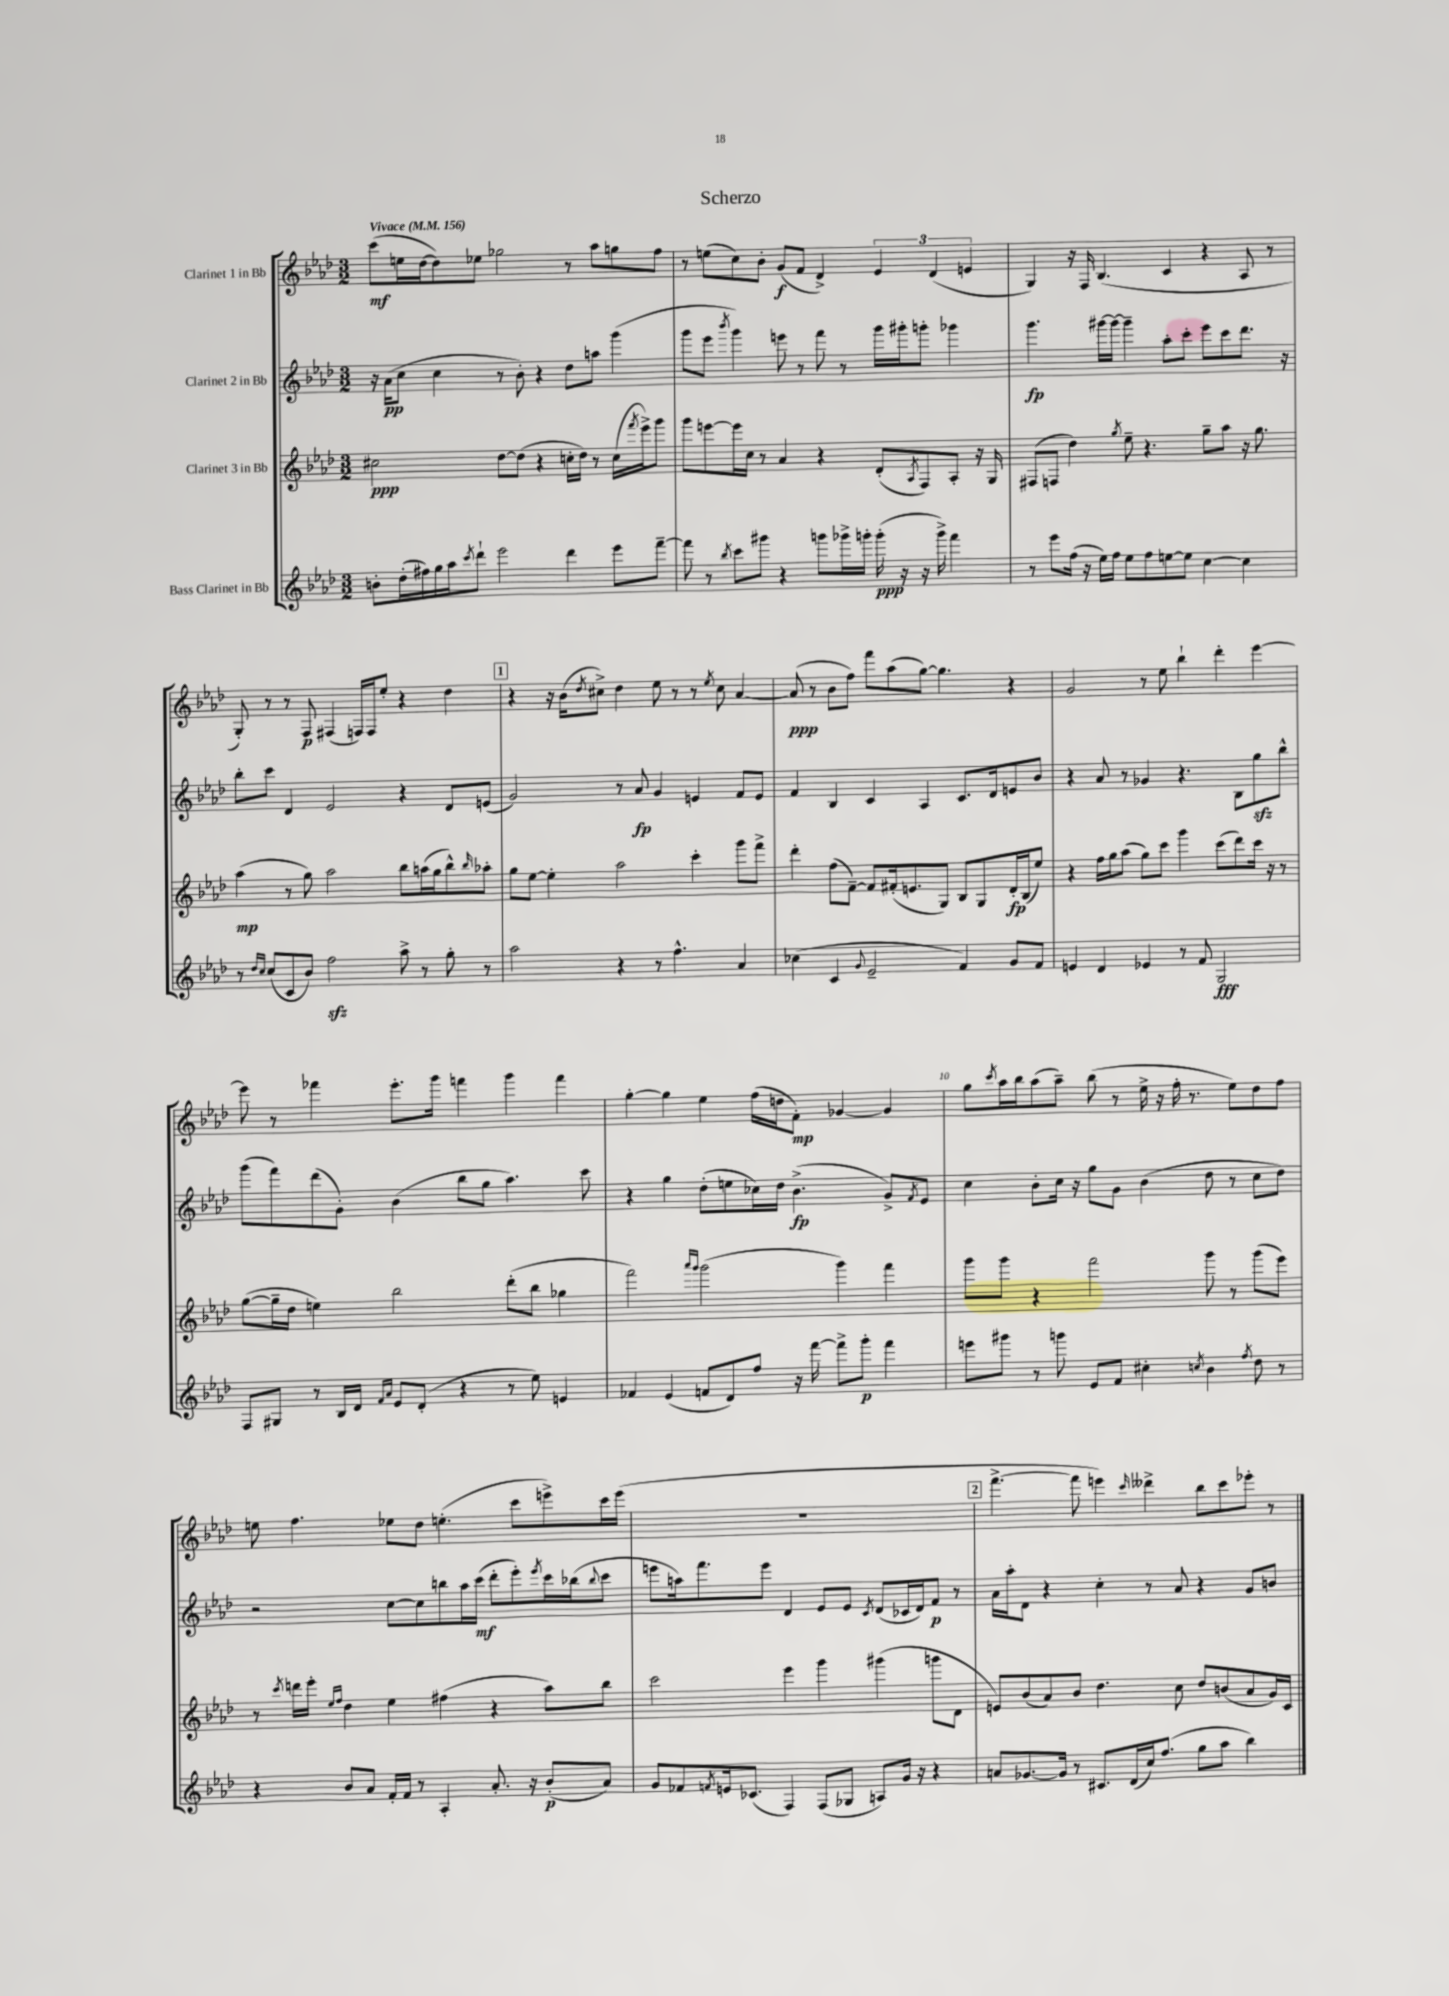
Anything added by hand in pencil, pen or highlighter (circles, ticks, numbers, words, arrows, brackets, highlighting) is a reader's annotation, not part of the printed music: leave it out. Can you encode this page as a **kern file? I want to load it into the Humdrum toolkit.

**kern	**dynam	**kern	**dynam	**kern	**dynam	**kern	**dynam
*part4	*part4	*part3	*part3	*part2	*part2	*part1	*part1
*staff4	*staff4	*staff3	*staff3	*staff2	*staff2	*staff1	*staff1
*I"Bass Clarinet in Bb	*	*I"Clarinet 3 in Bb	*	*I"Clarinet 2 in Bb	*	*I"Clarinet 1 in Bb	*
*clefG2	*	*clefG2	*	*clefG2	*	*clefG2	*
*k[b-e-a-d-]	*	*k[b-e-a-d-]	*	*k[b-e-a-d-]	*	*k[b-e-a-d-]	*
*M3/2	*	*M3/2	*	*M3/2	*	*M3/2	*
*MM156	*	*MM156	*	*MM156	*	*MM156	*
=1	=1	=1	=1	=1	=1	=1	=1
!	!	!	!	!	!	!LO:TX:a:B:t=Vivace	!
8bn'\L	.	2cc#X\	ppp	16r	.	(8ccc\L	mf
.	.	.	.	(16a-\KL	pp	.	.
(16dd-'\L	.	.	.	8cc\J	.	16een\L	.
16ff#X\)	.	.	.	.	.	[16dd-\J	.
16gg\	.	.	.	4cc\	.	8dd-\])	.
16aa-\J	.	.	.	.	.	.	.
8qccc/	.	.	.	.	.	.	.
8ddd-`\J	.	.	.	.	.	8ee-X\J	.
2eee-\	.	[8dd-\L	.	8r	.	2gg-X\	.
.	.	(8dd-\J]	.	8b-'\)	.	.	.
.	.	4r	.	4r	.	.	.
4ddd-\	.	16ccn'\LL	.	8dd-\L	.	8r	.
.	.	16dd-\JJ)	.	.	.	.	.
.	.	8r	.	8aan\J	.	8aa-\L	.
8eee-\L	.	(16cc\LL	.	(4ggg\	.	8ggn\	.
.	.	8qfff/	.	.	.	.	.
.	.	16eee-^\J)	.	.	.	.	.
[8fff~\J	.	8ggg\J	.	.	.	8ff\J	.
=2	=2	=2	=2	=2	=2	=2	=2
8fff\]	.	8ggg\L	.	8ggg\L	.	8r	.
8r	.	[8eeen\	.	8eee-\J	.	(8een\L	.
8qbb-/	.	.	.	8qbbb-/	.	.	.
8ccc\L	.	16eee\L]	.	4ggg\)	.	8cc\)	.
.	.	16cc\JJ	.	.	.	.	.
8ggg#X\J	.	8r	.	.	.	8b-'\J	.
4r	.	4a-/	.	8eeen\	.	(8g/L	f
.	.	.	.	8r	.	8f/J	.
8gggn\L	.	4r	.	8fff\	.	4d-^/)	.
16ggg-X^\L	.	.	.	8r	.	.	.
16gggn'\JJ	.	.	.	.	.	.	.
(16ggg'\	ppp	(8d-'/L	.	16ggg\LL	.	6e-/	.
16r	.	.	.	16ggg#X'\J	.	.	.
.	.	8qA-/	.	.	.	.	.
16r	.	8F/)	.	8gggn'\J	.	.	.
.	.	.	.	.	.	(6d-/	.
16ggg^\)	.	.	.	.	.	.	.
4fff\	.	8A-'/J	.	4ggg-X\	.	.	.
.	.	.	.	.	.	6en/	.
.	.	16r	.	.	.	.	.
.	.	16G/	.	.	.	.	.
=3	=3	=3	=3	=3	=3	=3	=3
8r	.	(8F#X/L	.	4.ggg\	fp	4G/)	.
8eee-\L	.	8Fn/J	.	.	.	.	.
(16ff\Jk	.	4dd-\)	.	.	.	16r	.
16r	.	.	.	.	.	16F/	.
16ee-\LL)	.	.	.	[16ggg#X\LL	.	(4.B-/	.
16ff\JJ	.	.	.	16ggg#\JJ_	.	.	.
.	.	8qgg/	.	.	.	.	.
8ee-\L	.	8ee-~\	.	4ggg#~\]	.	.	.
8ff\	.	4.r	.	.	.	.	.
[8een\	.	.	.	8aa-'\L	.	4c/	.
8ee\J]	.	.	.	8ccc'\J	.	.	.
[4cc\	.	8gg~\L	.	8eee-\L	.	4r	.
.	.	8aa-\J	.	8ccc\	.	.	.
4cc\]	.	16r	.	8.ddd-\J	.	8A-/	.
.	.	8.gg\	.	.	.	.	.
.	.	.	.	.	.	8r	.
.	.	.	.	16r	.	.	.
!!LO:LB:g=z
=4	=4	=4	=4	=4	=4	=4	=4
8r	.	(4aa-\	mp	8bb-'\L	.	8G'/)	.
16qqdd-/LL	.	.	.	.	.	.	.
16qqcc/JJ	.	.	.	.	.	.	.
(8cc/L	.	.	.	8ccc\J	.	8r	.
8c/	.	8r	.	4d-/	.	8r	.
8b-/J)	.	8gg\)	.	.	.	8F/	p
2ffzz\	.	2aa-\	.	2e-/	.	(4F#X/	.
.	.	.	.	.	.	16Fn/LL)	.
.	.	.	.	.	.	16F/J	.
.	.	.	.	.	.	8ee-'/J	.
8aa-^\	.	8bb-\L	.	4r	.	4r	.
8r	.	(16aan\L	.	.	.	.	.
.	.	16gg\J	.	.	.	.	.
8gg'\	.	8bb-^^\)	.	8d-/L	.	4dd-\	.
.	.	16qqbb-/	.	.	.	.	.
8r	.	8aa-X'\J	.	(8en/J	.	.	.
!!LO:REH:place=s1:t=1
=5	=5	=5	=5	=5	=5	=5	=5
2aa-\	.	8gg\L	.	2g/)	.	4r	.
.	.	[8ee-\J	.	.	.	.	.
.	.	4ee-'\]	.	.	.	16r	.
.	.	.	.	.	.	(16b-\KL	.
.	.	.	.	.	.	8qdd-/	.
.	.	.	.	.	.	8cc#X^\J)	.
4r	.	2aa-\	.	8r	.	4dd-\	.
.	.	.	.	8a-/	fp	.	.
8r	.	.	.	4g/	.	8ee-\	.
4.ff^^\	.	.	.	.	.	8r	.
.	.	4ccc'\	.	4en/	.	8r	.
.	.	.	.	.	.	8qee-/	.
.	.	.	.	.	.	8cc#\	.
4a-/	.	8ggg\L	.	8f/L	.	[4a-/	.
.	.	8fff^\J	.	8e/J	.	.	.
=6	=6	=6	=6	=6	=6	=6	=6
(4cc-X\	.	4ddd-'\	.	4f/	.	(8a-/]	ppp
.	.	.	.	.	.	8r	.
4c/	.	(8ff\L	.	4B-/	.	8b-\L	.
.	.	[8f~\J)	.	.	.	8ff\J)	.
8qqg/	.	.	.	.	.	.	.
2e-~/	.	8f/L]	.	4c/	.	8fff\L	.
.	.	(16f#X'/k	.	.	.	(8aa-\	.
.	.	8.en/	.	.	.	.	.
.	.	.	.	4A-/	.	[8gg\J)	.
.	.	8G/J)	.	.	.	4.gg\]	.
4f/)	.	8B-/L	.	8.c/L	.	.	.
.	.	8G/	.	.	.	.	.
.	.	.	.	16d-/k	.	.	.
8g/L	.	16d-'/L	fp	8en/	.	4r	.
.	.	(16B-/J	.	.	.	.	.
8f/J	.	8ee-/J)	.	8b-/J	.	.	.
=7	=7	=7	=7	=7	=7	=7	=7
4en/	.	4r	.	4r	.	2g/	.
4d-/	.	16ff\LL	.	8a-/	.	.	.
.	.	16gg\J	.	.	.	.	.
.	.	(8aa-\J	.	8r	.	.	.
4e-X/	.	8gg\L)	.	4g-X/	.	8r	.
.	.	8ccc\J	.	.	.	8ee-\	.
8r	.	4ggg\	.	4.r	.	4bb-`\	.
8f/	.	.	.	.	.	.	.
2G/	fff	(8ccc\L	.	.	.	4ddd-'\	.
.	.	8ddd-\)	.	8B-\L	.	.	.
.	.	16ccc\Jk	.	8ggzz\	.	[4eee-\	.
.	.	16r	.	.	.	.	.
.	.	8r	.	8bb-^^\J	.	.	.
!!LO:LB:g=z
=8	=8	=8	=8	=8	=8	=8	=8
8F/L	.	([8gg\L	.	(8ggg\L	.	8eee-\]	.
8G#X/J	.	16gg~\L]	.	8fff\)	.	8r	.
.	.	16dd-\JJ	.	.	.	.	.
8r	.	4een\)	.	(8ddd-\	.	4fff-X\	.
16B-/LL	.	.	.	8g'\J)	.	.	.
16d-/JJ	.	.	.	.	.	.	.
16qqf/LL	.	.	.	.	.	.	.
16qqa-/JJ	.	.	.	.	.	.	.
8e-/L	.	2bb-\	.	(4b-\	.	8.eee-'\L	.
(8d-'/J	.	.	.	.	.	.	.
.	.	.	.	.	.	16ggg\Jk	.
4r	.	.	.	8bb-\L	.	4fffn\	.
.	.	.	.	8gg\J	.	.	.
8r	.	(8ddd-'\L	.	4.aa-\)	.	4ggg\	.
8ee-\)	.	8bb-\J	.	.	.	.	.
4en/	.	4gg-X\	.	.	.	4fff\	.
.	.	.	.	8ccc\	.	.	.
=9	=9	=9	=9	=9	=9	=9	=9
4f-X/	.	2fff\)	.	4r	.	[4gg'\	.
(4e-/	.	.	.	4gg\	.	4gg\]	.
.	.	16qqaaa-/LL	.	.	.	.	.
.	.	16qqggg/JJ	.	.	.	.	.
8fn/L	.	(2ggg\	.	(8dd-'\L	.	4ee-\	.
8d-/)	.	.	.	8een\	.	.	.
8ff/J	.	.	.	16cc-X\L)	.	(16ff\LL	.
.	.	.	.	16dd-\JJ	.	16ddn\J	.
16r	.	.	.	(4.b-^\	fp	8f'\J)	mp
[16fff\	.	.	.	.	.	.	.
8fff^\L]	.	4ggg\)	.	.	.	[4g-X/	.
8ggg'\J	p	.	.	.	.	.	.
4fff\	.	4fff\	.	8g^/L)	.	4g-/]	.
.	.	.	.	8qf/	.	.	.
.	.	.	.	8e-/J	.	.	.
=10	=10	=10	=10	=10	=10	=10	=10
8eeen\L	.	8ggg\L	.	4cc\	.	8gg\L	.
.	.	.	.	.	.	8qccc/	.
8ggg#X\J	.	8ggg\J	.	.	.	16aa-\L	.
.	.	.	.	.	.	16bb-\J	.
8r	.	4r	.	8b-'\L	.	(8aa-\	.
8gggn\	.	.	.	16cc\Jk	.	8aa-~\J)	.
.	.	.	.	16r	.	.	.
8e-/L	.	2fff\	.	8gg\L	.	(8bb-\	.
8f/J	.	.	.	8g\J	.	8r	.
4cc#X'\	.	.	.	(4b-\	.	16ee-^\	.
.	.	.	.	.	.	16r	.
.	.	.	.	.	.	16ff'\	.
.	.	.	.	.	.	8.r	.
8qccn/	.	.	.	.	.	.	.
4b-\	.	8ggg\	.	8dd-\	.	.	.
.	.	8r	.	8r	.	8ee-\L)	.
8qff/	.	.	.	.	.	.	.
8dd-\	.	(8ggg\L	.	8cc\L	.	8dd-\	.
8r	.	8eee-\J)	.	8dd-\J)	.	8ff\J	.
!!LO:LB:g=z
=11	=11	=11	=11	=11	=11	=11	=11
4r	.	8r	.	2r	.	8een\	.
.	.	8qccc/	.	.	.	.	.
.	.	16dddn\LL	.	.	.	4.ff\	.
.	.	16eee-'\JJ	.	.	.	.	.
.	.	16qqee-/LL	.	.	.	.	.
.	.	16qqff/JJ	.	.	.	.	.
8b-/L	.	4dd-\	.	.	.	.	.
8a-/J	.	.	.	.	.	.	.
16f'/LL	.	4ee-\	.	[8cc\L	.	8ee-X\L	.
16f/JJ	.	.	.	.	.	.	.
8r	.	.	.	8cc\]	.	8dd-\J	.
4A-'/	.	(4ff#X\	.	8bbn\	.	(4.een'\	.
.	.	.	.	16aa-\L	.	.	.
.	.	.	.	(16ccc\JJ	mf	.	.
8.a-'/	.	4r	.	8ddd-'\L	.	.	.
.	.	.	.	8eee-'\)	.	8ccc\L	.
16r	.	.	.	.	.	.	.
.	.	.	.	8qeee-/	.	.	.
(8b-'/L	p	8aa-\L)	.	16ccc\L	.	8eeen^\)	.
.	.	.	.	(16bb-X\J	.	.	.
.	.	.	.	8qqbb-/	.	.	.
8a-/J)	.	8bb-\J	.	8ccc\J	.	16ccc\L	.
.	.	.	.	.	.	(16eee\JJ	.
=12	=12	=12	=12	=12	=12	=12	=12
8g/L	.	2ccc\	.	8eeen\L	.	1.r	.
8f-X/	.	.	.	16aan\k)	.	.	.
.	.	.	.	8.fff\	.	.	.
8qfn/	.	.	.	.	.	.	.
16en/k	.	.	.	.	.	.	.
(8.c-X/J	.	.	.	.	.	.	.
.	.	.	.	8eee\J	.	.	.
4F/)	.	4eee-\	.	4d-/	.	.	.
(8F/L	.	4ggg\	.	8e-/L	.	.	.
8G-X/J	.	.	.	8e-/J	.	.	.
.	.	.	.	8qc/	.	.	.
8An/L)	.	(4ggg#X\	.	(8d-/L	.	.	.
16g/Jk	.	.	.	16c-X/L	.	.	.
16r	.	.	.	16d-/J)	.	.	.
4r	.	8gggn\L	.	8f/J	p	.	.
.	.	8d-\J	.	8r	.	.	.
!!LO:REH:place=s1:t=2
=13	=13	=13	=13	=13	=13	=13	=13
8an/L	.	8en/L)	.	16a-\LL	.	[4.fff^\	.
.	.	.	.	16aa-'\J	.	.	.
[8.g-X/	.	(8b-/	.	8d-\J	.	.	.
.	.	8a-/)	.	4r	.	.	.
16g-/Jk]	.	.	.	.	.	.	.
8r	.	8b-/J	.	.	.	8fff\]	.
8.c#X/L	.	4.dd-\	.	4cc'\	.	4eeen\)	.
(16d-/L	.	.	.	.	.	.	.
.	.	.	.	.	.	16qqccc/	.
16cc/J)	.	.	.	8r	.	4ddd--X^\	.
(8.ff/J	.	.	.	.	.	.	.
.	.	8cc\	.	8a-/	.	.	.
8gg\L	.	8dd-/L	.	4r	.	8bb-\L	.
8aa-\J	.	(8bn/	.	.	.	8ccc\	.
4bb-\)	.	8a-/	.	8g/L	.	8eee-X'\J	.
.	.	16g/L)	.	8bn/J	.	8r	.
.	.	16c/JJ	.	.	.	.	.
==	==	==	==	==	==	==	==
*-	*-	*-	*-	*-	*-	*-	*-
